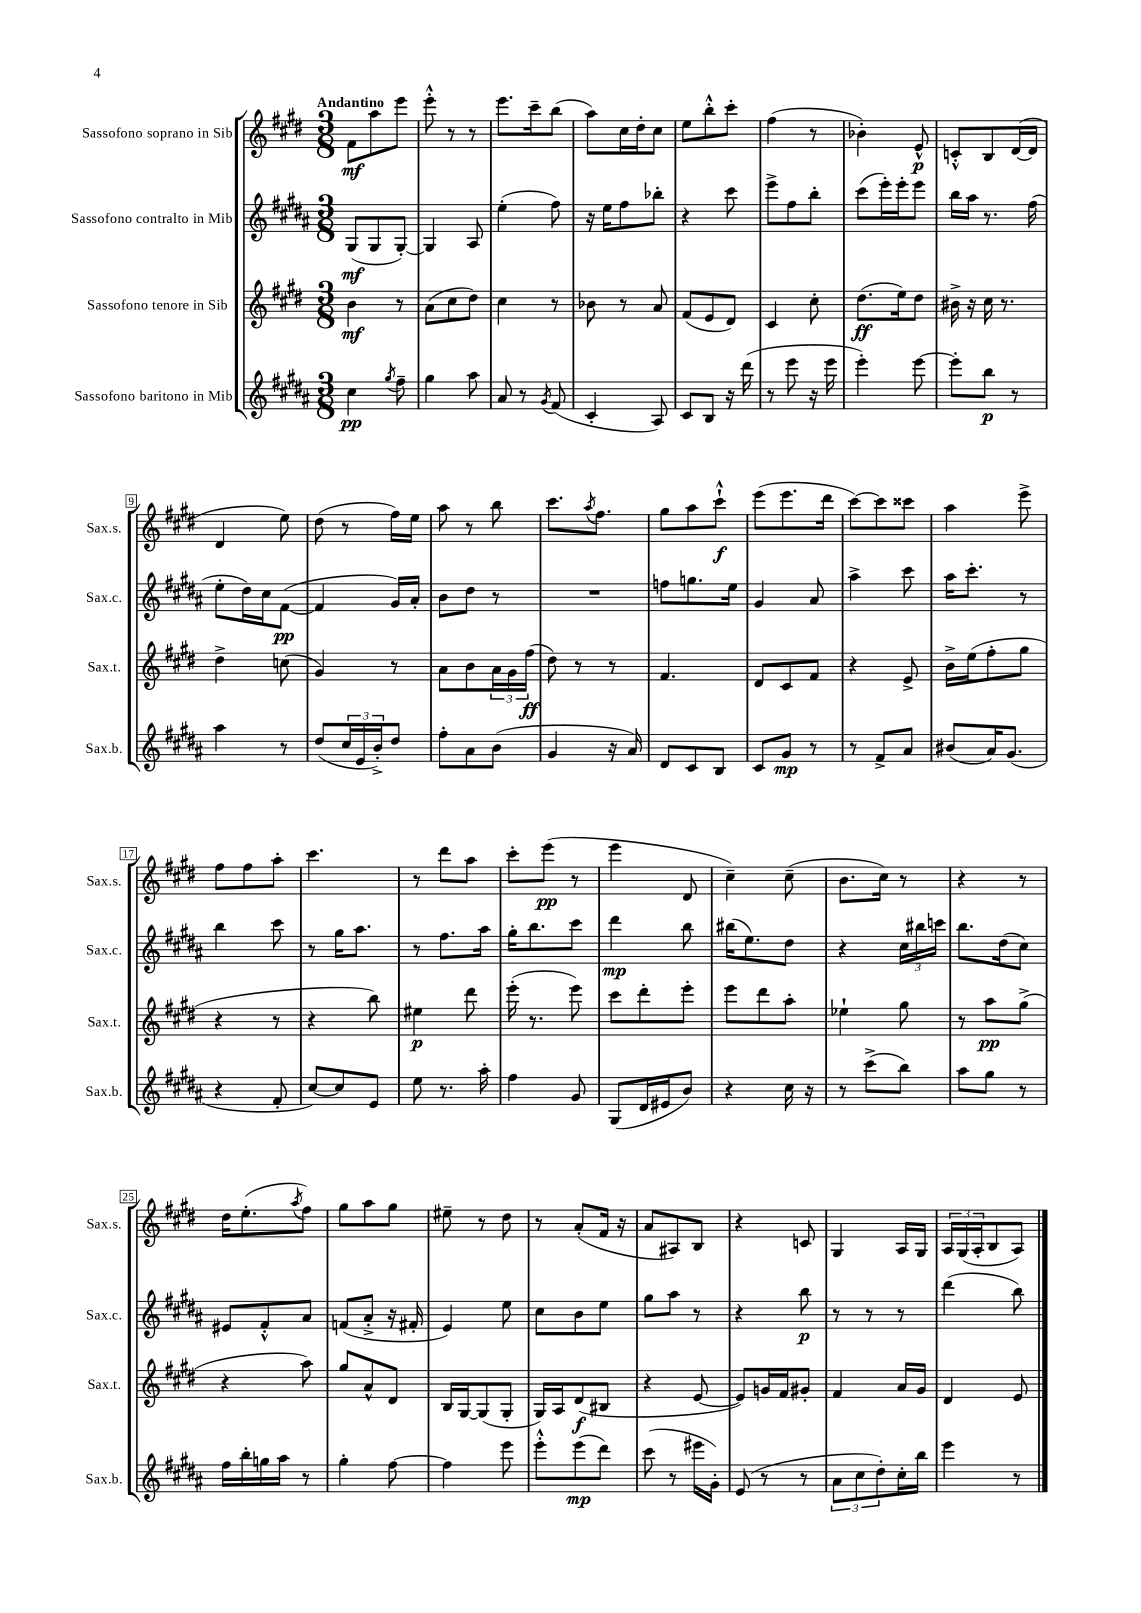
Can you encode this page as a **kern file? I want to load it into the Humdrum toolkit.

**kern	**dynam	**kern	**dynam	**kern	**dynam	**kern	**dynam
*part4	*part4	*part3	*part3	*part2	*part2	*part1	*part1
*staff4	*staff4	*staff3	*staff3	*staff2	*staff2	*staff1	*staff1
*I"Sassofono baritono in Mib	*	*I"Sassofono tenore in Sib	*	*I"Sassofono contralto in Mib	*	*I"Sassofono soprano in Sib	*
*I'Sax.b.	*	*I'Sax.t.	*	*I'Sax.c.	*	*I'Sax.s.	*
*clefG2	*	*clefG2	*	*clefG2	*	*clefG2	*
*k[f#c#g#d#a#]	*	*k[f#c#g#d#]	*	*k[f#c#g#d#a#]	*	*k[f#c#g#d#]	*
*M3/8	*	*M3/8	*	*M3/8	*	*M3/8	*
=1	=1	=1	=1	=1	=1	=1	=1
!	!	!	!	!	!	!LO:TX:a:B:t=Andantino	!
4cc#\	pp	4b\	mf	(8G#/L	mf	8f#\L	mf
.	.	.	.	8G#/	.	8aa\	.
8qgg#/	.	.	.	.	.	.	.
8ff#~\	.	8r	.	[8G#'/J)	.	8eee\J	.
=2	=2	=2	=2	=2	=2	=2	=2
4gg#\	.	(8a\L	.	4G#/]	.	8eee'^^\	.
.	.	8cc#\	.	.	.	8r	.
8aa#\	.	8dd#\J)	.	8A#/	.	8r	.
=3	=3	=3	=3	=3	=3	=3	=3
8a#/	.	4cc#\	.	(4ee'\	.	8.eee\L	.
8r	.	.	.	.	.	.	.
.	.	.	.	.	.	16ccc#~\k	.
8qg#/	.	.	.	.	.	.	.
(8f#/	.	8r	.	8ff#\)	.	(8bb\J	.
=4	=4	=4	=4	=4	=4	=4	=4
4c#'/	.	8b-X\	.	16r	.	8aa\L)	.
.	.	.	.	16ee\KL	.	.	.
.	.	8r	.	8ff#\	.	16cc#\L	.
.	.	.	.	.	.	16dd#'\J	.
8A#/)	.	8a/	.	8bb-X'\J	.	8cc#\J	.
=5	=5	=5	=5	=5	=5	=5	=5
8c#/L	.	(8f#/L	.	4r	.	8ee\L	.
8B/J	.	8e/	.	.	.	8bb'^^\	.
16r	.	8d#/J)	.	8ccc#\	.	8ccc#'\J	.
(16ddd#\	.	.	.	.	.	.	.
=6	=6	=6	=6	=6	=6	=6	=6
8r	.	4c#/	.	8eee^\L	.	(4ff#\	.
8eee\	.	.	.	8ff#\	.	.	.
16r	.	8cc#'\	.	8bb'\J	.	8r	.
16eee\	.	.	.	.	.	.	.
=7	=7	=7	=7	=7	=7	=7	=7
4eee'\)	.	(8.dd#\L	ff	(8ccc#\L	.	4b-X'\)	.
.	.	.	.	16eee'\L)	.	.	.
.	.	16ee\k)	.	16eee'\J	.	.	.
[8eee\	.	8dd#\J	.	8eee\J	.	8e^^/	p
=8	=8	=8	=8	=8	=8	=8	=8
8eee'\L]	.	16b#X^\	.	16bb\LL	.	8cn'^^/L	.
.	.	16r	.	16aa#\JJ	.	.	.
8bb\J	p	16cc#\	.	8.r	.	8B/	.
.	.	8.r	.	.	.	.	.
8r	.	.	.	.	.	([16d#/L	.
.	.	.	.	(16ff#\	.	16d#/JJ]	.
!!LO:LB:g=z
=9	=9	=9	=9	=9	=9	=9	=9
4aa#\	.	4dd#^\	.	8ee'\L	.	4d#/	.
.	.	.	.	16dd#\L)	.	.	.
.	.	.	.	16cc#\J	.	.	.
8r	.	(8ccn\	.	([8f#\J	pp	8ee\)	.
=10	=10	=10	=10	=10	=10	=10	=10
(8dd#/L	.	4g#/)	.	4f#/]	.	(8dd#\	.
24cc#/L	.	.	.	.	.	8r	.
24e/	.	.	.	.	.	.	.
24b'^/J)	.	.	.	.	.	.	.
8dd#/J	.	8r	.	16g#/LL)	.	16ff#\LL)	.
.	.	.	.	16a#'/JJ	.	16ee\JJ	.
=11	=11	=11	=11	=11	=11	=11	=11
8ff#'\L	.	8a\L	.	8b\L	.	8aa\	.
8a#\	.	8b\	.	8dd#\J	.	8r	.
(8b\J	.	24a\L	.	8r	.	8bb\	.
.	.	24g#\	.	.	.	.	.
.	.	(24ff#\JJ	ff	.	.	.	.
=12	=12	=12	=12	=12	=12	=12	=12
4g#/	.	8dd#\)	.	4.r	.	8.ccc#\L	.
.	.	8r	.	.	.	.	.
.	.	.	.	.	.	8qaa/	.
.	.	.	.	.	.	8.ff#\J	.
16r	.	8r	.	.	.	.	.
16a#/)	.	.	.	.	.	.	.
=13	=13	=13	=13	=13	=13	=13	=13
8d#/L	.	4.f#/	.	8ffn\L	.	8gg#\L	.
8c#/	.	.	.	8.ggn\	.	8aa\	.
8B/J	.	.	.	.	.	8ccc#`^^\J	f
.	.	.	.	16ee\Jk	.	.	.
=14	=14	=14	=14	=14	=14	=14	=14
8c#/L	.	8d#/L	.	4g#/	.	(8eee\L	.
8g#/J	mp	8c#/	.	.	.	8.eee\	.
8r	.	8f#/J	.	8a#/	.	.	.
.	.	.	.	.	.	16ddd#\Jk	.
=15	=15	=15	=15	=15	=15	=15	=15
8r	.	4r	.	4aa#^\	.	[8ccc#\L)	.
8f#^/L	.	.	.	.	.	8ccc#\]	.
8a#/J	.	8e^/	.	8ccc#\	.	8ccc##X\J	.
=16	=16	=16	=16	=16	=16	=16	=16
(8b#X/L	.	16b^\LL	.	16aa#\KL	.	4aa\	.
.	.	(16ee\J	.	8.ccc#'\J	.	.	.
16a#/K)	.	8ff#'\	.	.	.	.	.
(8.g#/J	.	.	.	.	.	.	.
.	.	8gg#\J	.	8r	.	8eee^\	.
!!LO:LB:g=z
=17	=17	=17	=17	=17	=17	=17	=17
4r	.	4r	.	4bb\	.	8ff#\L	.
.	.	.	.	.	.	8ff#\	.
8f#'/	.	8r	.	8ccc#\	.	8aa'\J	.
=18	=18	=18	=18	=18	=18	=18	=18
[8cc#/L)	.	4r	.	8r	.	4.ccc#\	.
8cc#/]	.	.	.	16gg#\KL	.	.	.
.	.	.	.	8.aa#\J	.	.	.
8e/J	.	8bb\)	.	.	.	.	.
=19	=19	=19	=19	=19	=19	=19	=19
8ee\	.	4ee#X\	p	8r	.	8r	.
8.r	.	.	.	8.ff#\L	.	8ddd#\L	.
.	.	8ddd#\	.	.	.	8aa\J	.
16aa#'\	.	.	.	16aa#\Jk	.	.	.
=20	=20	=20	=20	=20	=20	=20	=20
4ff#\	.	(16eee'\	.	16gg#'\KL	.	8ccc#'\L	.
.	.	8.r	.	8.bb\	.	.	.
.	.	.	.	.	.	(8eee\J	pp
8g#/	.	8eee\)	.	8ccc#\J	.	8r	.
=21	=21	=21	=21	=21	=21	=21	=21
(8G#/L	.	8ccc#\L	.	4ddd#\	mp	4eee\	.
16d#/L	.	8ddd#'\	.	.	.	.	.
16e#X/J	.	.	.	.	.	.	.
8b/J)	.	8eee'\J	.	8bb\	.	8d#/	.
=22	=22	=22	=22	=22	=22	=22	=22
4r	.	8eee\L	.	(16bb#X\KL	.	4cc#~\)	.
.	.	.	.	8.ee\)	.	.	.
.	.	8ddd#\	.	.	.	.	.
16cc#\	.	8aa'\J	.	8dd#\J	.	(8cc#~\	.
16r	.	.	.	.	.	.	.
=23	=23	=23	=23	=23	=23	=23	=23
8r	.	4ee-X`\	.	4r	.	8.b\L	.
(8ccc#^\L	.	.	.	.	.	.	.
.	.	.	.	.	.	16cc#\Jk)	.
8bb\J)	.	8gg#\	.	24cc#\LL	.	8r	.
.	.	.	.	24bb#X\	.	.	.
.	.	.	.	24cccn\JJ	.	.	.
=24	=24	=24	=24	=24	=24	=24	=24
8aa#\L	.	8r	.	8.bb\L	.	4r	.
8gg#\J	.	8aa\L	pp	.	.	.	.
.	.	.	.	(16dd#\k	.	.	.
8r	.	(8gg#^\J	.	8cc#\J)	.	8r	.
!!LO:LB:g=z
=25	=25	=25	=25	=25	=25	=25	=25
16ff#\LL	.	4r	.	8e#X/L	.	16dd#\KL	.
16bb'\	.	.	.	.	.	(8.ee'\	.
16ggn\	.	.	.	8f#'^^/	.	.	.
16aa#\JJ	.	.	.	.	.	.	.
.	.	.	.	.	.	8qaa/	.
8r	.	8aa\)	.	8a#/J	.	8ff#\J)	.
=26	=26	=26	=26	=26	=26	=26	=26
4gg#'\	.	8gg#/L	.	(8fn/L	.	8gg#\L	.
.	.	8a^^/	.	8a#'^/J	.	8aa\	.
[8ff#\	.	8d#/J	.	16r	.	8gg#\J	.
.	.	.	.	16f#X'/	.	.	.
=27	=27	=27	=27	=27	=27	=27	=27
4ff#\]	.	16B/LL	.	4e/)	.	8ee#X~\	.
.	.	[16G#/J	.	.	.	.	.
.	.	(8G#/]	.	.	.	8r	.
8eee\	.	8G#'/J	.	8ee\	.	8dd#\	.
=28	=28	=28	=28	=28	=28	=28	=28
8eee'^^\L	.	16G#/LL)	.	8cc#\L	.	8r	.
.	.	16A/J	.	.	.	.	.
(8eee\	mp	(8d#/	f	8b\	.	(8a'/L	.
8ddd#\J)	.	8B#X/J	.	8ee\J	.	16f#/Jk	.
.	.	.	.	.	.	16r	.
=29	=29	=29	=29	=29	=29	=29	=29
(8ccc#\	.	4r	.	8gg#\L	.	8a/L	.
8r	.	.	.	8aa#\J	.	8A#X/)	.
16eee#X\LL	.	[8e/	.	8r	.	8B/J	.
16g#'\JJ)	.	.	.	.	.	.	.
=30	=30	=30	=30	=30	=30	=30	=30
(8e/	.	8e/L])	.	4r	.	4r	.
8r	.	16gn/L	.	.	.	.	.
.	.	16f#/J	.	.	.	.	.
8r	.	8g#X'/J	.	8bb\	p	8cn/	.
=31	=31	=31	=31	=31	=31	=31	=31
12a#\L	.	4f#/	.	8r	.	4G#/	.
12cc#\	.	.	.	.	.	.	.
.	.	.	.	8r	.	.	.
12dd#'\)	.	.	.	.	.	.	.
16cc#'\L	.	16a/LL	.	8r	.	16A/LL	.
16bb\JJ	.	16g#/JJ	.	.	.	16G#/JJ	.
=32	=32	=32	=32	=32	=32	=32	=32
4eee\	.	4d#/	.	(4ddd#\	.	24A/LL	.
.	.	.	.	.	.	(24G#/	.
.	.	.	.	.	.	24A'/J	.
.	.	.	.	.	.	8B/	.
8r	.	8e/	.	8bb\)	.	8A/J)	.
==	==	==	==	==	==	==	==
*-	*-	*-	*-	*-	*-	*-	*-
